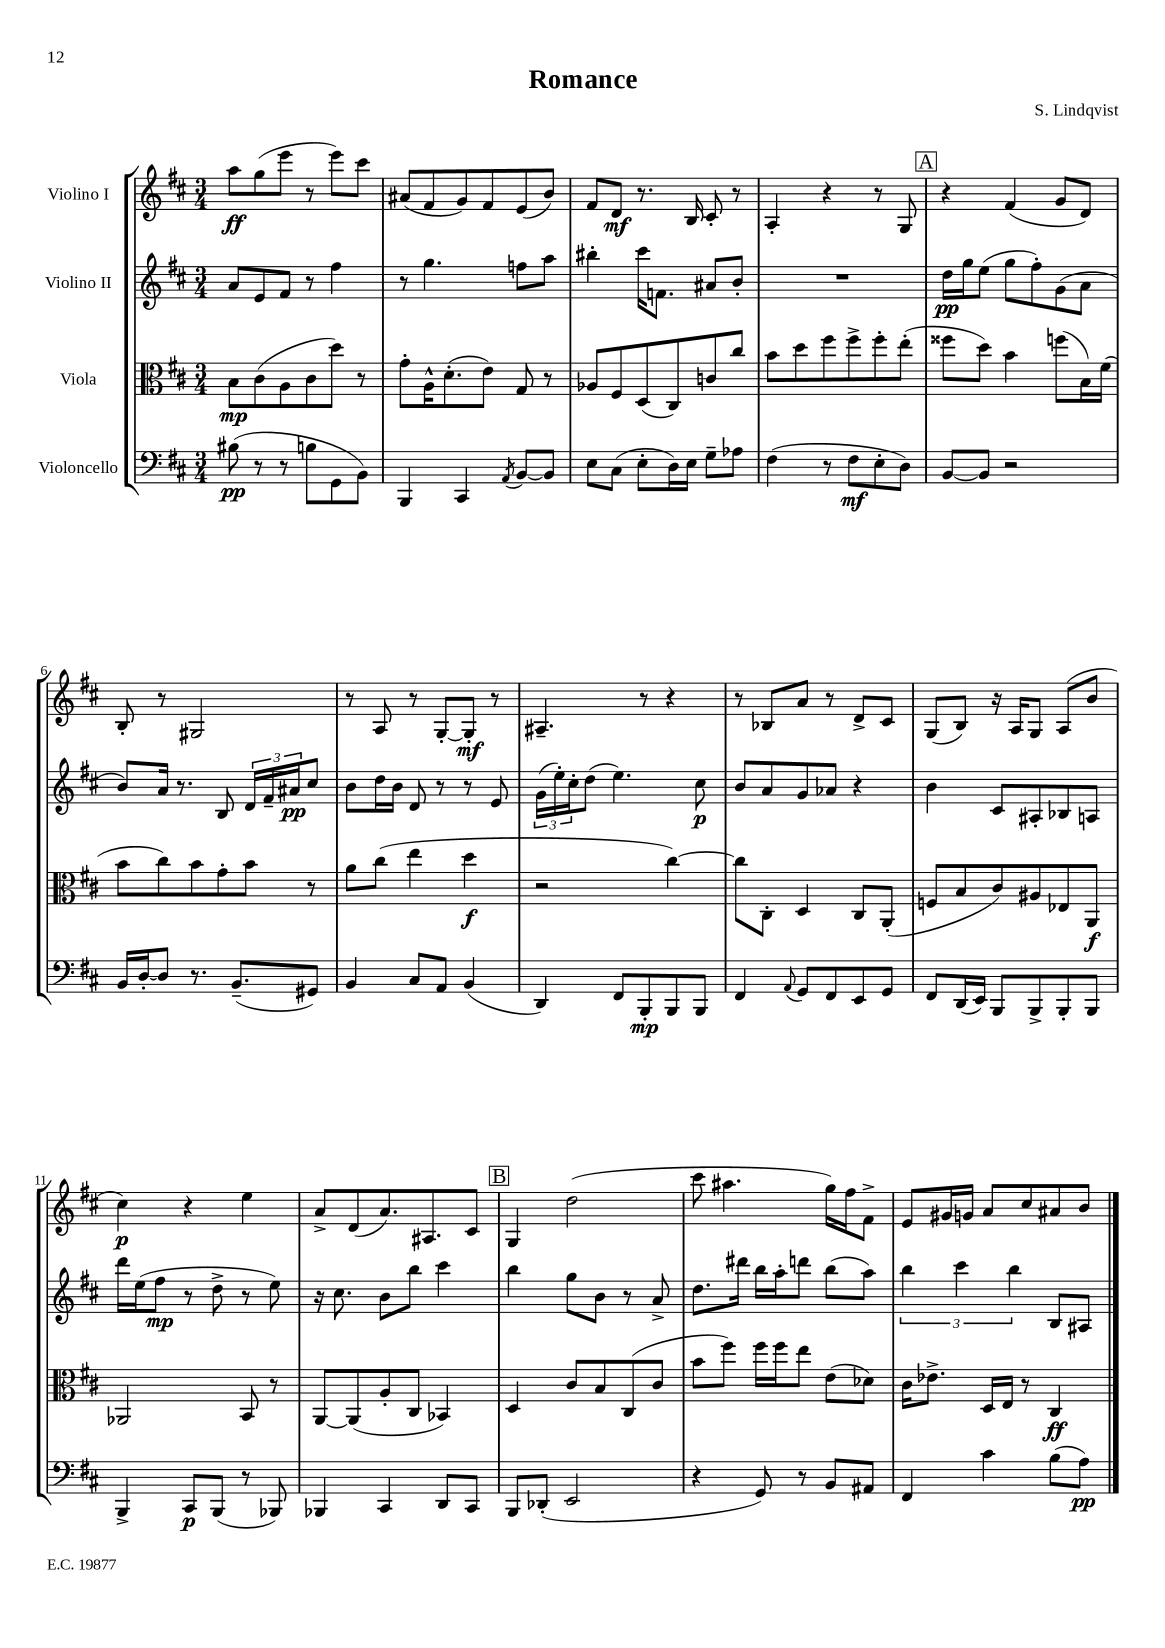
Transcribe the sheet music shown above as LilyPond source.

\header { title = "Romance" composer = "S. Lindqvist" }
<<
\new StaffGroup <<
\new Staff = "s0" \with { instrumentName = "Violino I" } {
    \clef treble \key d \major \numericTimeSignature \time 3/4
    a''8\ff g''8( e'''8 r8 e'''8) cis'''8 |
    ais'8( fis'8 g'8) fis'8 e'8( b'8) |
    fis'8 d'8\mf r8. b16 cis'8-. r8 |
    a4-. r4 r8 g8 |
    \mark \markup { \box "A" } r4 fis'4( g'8 d'8) |
    b8-. r8 gis2 |
    r8 a8 r8 g8~-. g8-.\mf r8 |
    ais4.-- r8 r4 |
    r8 bes8 a'8 r8 d'8-> cis'8 |
    g8( b8) r16 a16 g8 a8( b'8 |
    cis''4\p) r4 e''4 |
    a'8-> d'8( a'8.) ais8. cis'8 |
    \mark \markup { \box "B" } g4 d''2( |
    cis'''8 ais''4. g''16) fis''16 fis'8-> |
    e'8 gis'16 g'16 a'8 cis''8 ais'8 b'8 \bar "|." |
}
\new Staff = "s1" \with { instrumentName = "Violino II" } {
    \clef treble \key d \major \numericTimeSignature \time 3/4
    a'8 e'8 fis'8 r8 fis''4 |
    r8 g''4. f''8 a''8 |
    bis''4-. cis'''16 f'8. ais'8 b'8-. |
    R2. |
    \mark \markup { \box "A" } d''16\pp g''16 e''8( g''8 fis''8-.) g'8( a'8 |
    b'8) a'16 r8. b8 \tuplet 3/2 { d'16 fis'16-- ais'16\pp } cis''8 |
    b'8 d''16 b'16 d'8 r8 r8 e'8 |
    \tuplet 3/2 { g'16( e''16-.) cis''16-. } d''8( e''4.) cis''8\p |
    b'8 a'8 g'8 aes'8 r4 |
    b'4 cis'8 ais8-. bes8 a8 |
    d'''16 e''16( fis''8\mp r8 d''8-> r8 e''8) |
    r16 cis''8. b'8 b''8 cis'''4 |
    \mark \markup { \box "B" } b''4 g''8 b'8 r8 a'8-> |
    d''8. dis'''16 b''16 a''16-. d'''8 b''8( a''8) |
    \tuplet 3/2 { b''4 cis'''4 b''4 } b8 ais8 \bar "|." |
}
\new Staff = "s2" \with { instrumentName = "Viola" } {
    \clef alto \key d \major \numericTimeSignature \time 3/4
    b8\mp cis'8( a8 cis'8 d''8) r8 |
    g'8-. a16-^ d'8.-.( e'8) g8 r8 |
    aes8 fis8 d8( cis8) c'8 cis''8 |
    b'8 d''8 fis''8 fis''8-> fis''8-. e''8-.( |
    \mark \markup { \box "A" } fisis''8 d''8) b'4 f''8( b16) fis'16( |
    b'8 cis''8) b'8 g'8-. b'8 r8 |
    a'8 cis''8( e''4 d''4\f |
    r2 cis''4~) |
    cis''8 cis8-. d4 cis8 a,8-.( |
    f8 b8 cis'8) ais8 ees8 a,8\f |
    aes,2 b,8 r8 |
    a,8~ a,8( a8-. cis8 bes,4) |
    \mark \markup { \box "B" } d4 cis'8 b8 cis8( cis'8 |
    b'8 fis''8) fis''16 fis''16 e''8 e'8( des'8) |
    cis'16 ees'8.-> d16 e16 r8 cis4\ff \bar "|." |
}
\new Staff = "s3" \with { instrumentName = "Violoncello" } {
    \clef bass \key d \major \numericTimeSignature \time 3/4
    bis8\pp( r8 r8 b8 g,8 b,8) |
    b,,4 cis,4 \acciaccatura { a,8 } b,8~ b,8 |
    e8 cis8( e8-. d16) e16 g8-- aes8 |
    fis4( r8 fis8\mf e8-. d8) |
    \mark \markup { \box "A" } b,8~ b,8 r2 |
    b,16 d16~-. d8 r8. b,8.--( gis,8) |
    b,4 cis8 a,8 b,4( |
    d,4) fis,8 b,,8-.\mp b,,8 b,,8 |
    fis,4 \appoggiatura { a,8 } g,8 fis,8 e,8 g,8 |
    fis,8 d,16( e,16) b,,8 b,,8-> b,,8-. b,,8 |
    b,,4-> cis,8\p b,,8( r8 bes,,8) |
    bes,,4 cis,4 d,8 cis,8 |
    \mark \markup { \box "B" } b,,8 des,8-.( e,2 |
    r4 g,8) r8 b,8 ais,8 |
    fis,4 cis'4 b8( a8\pp) \bar "|." |
}
>>
>>
